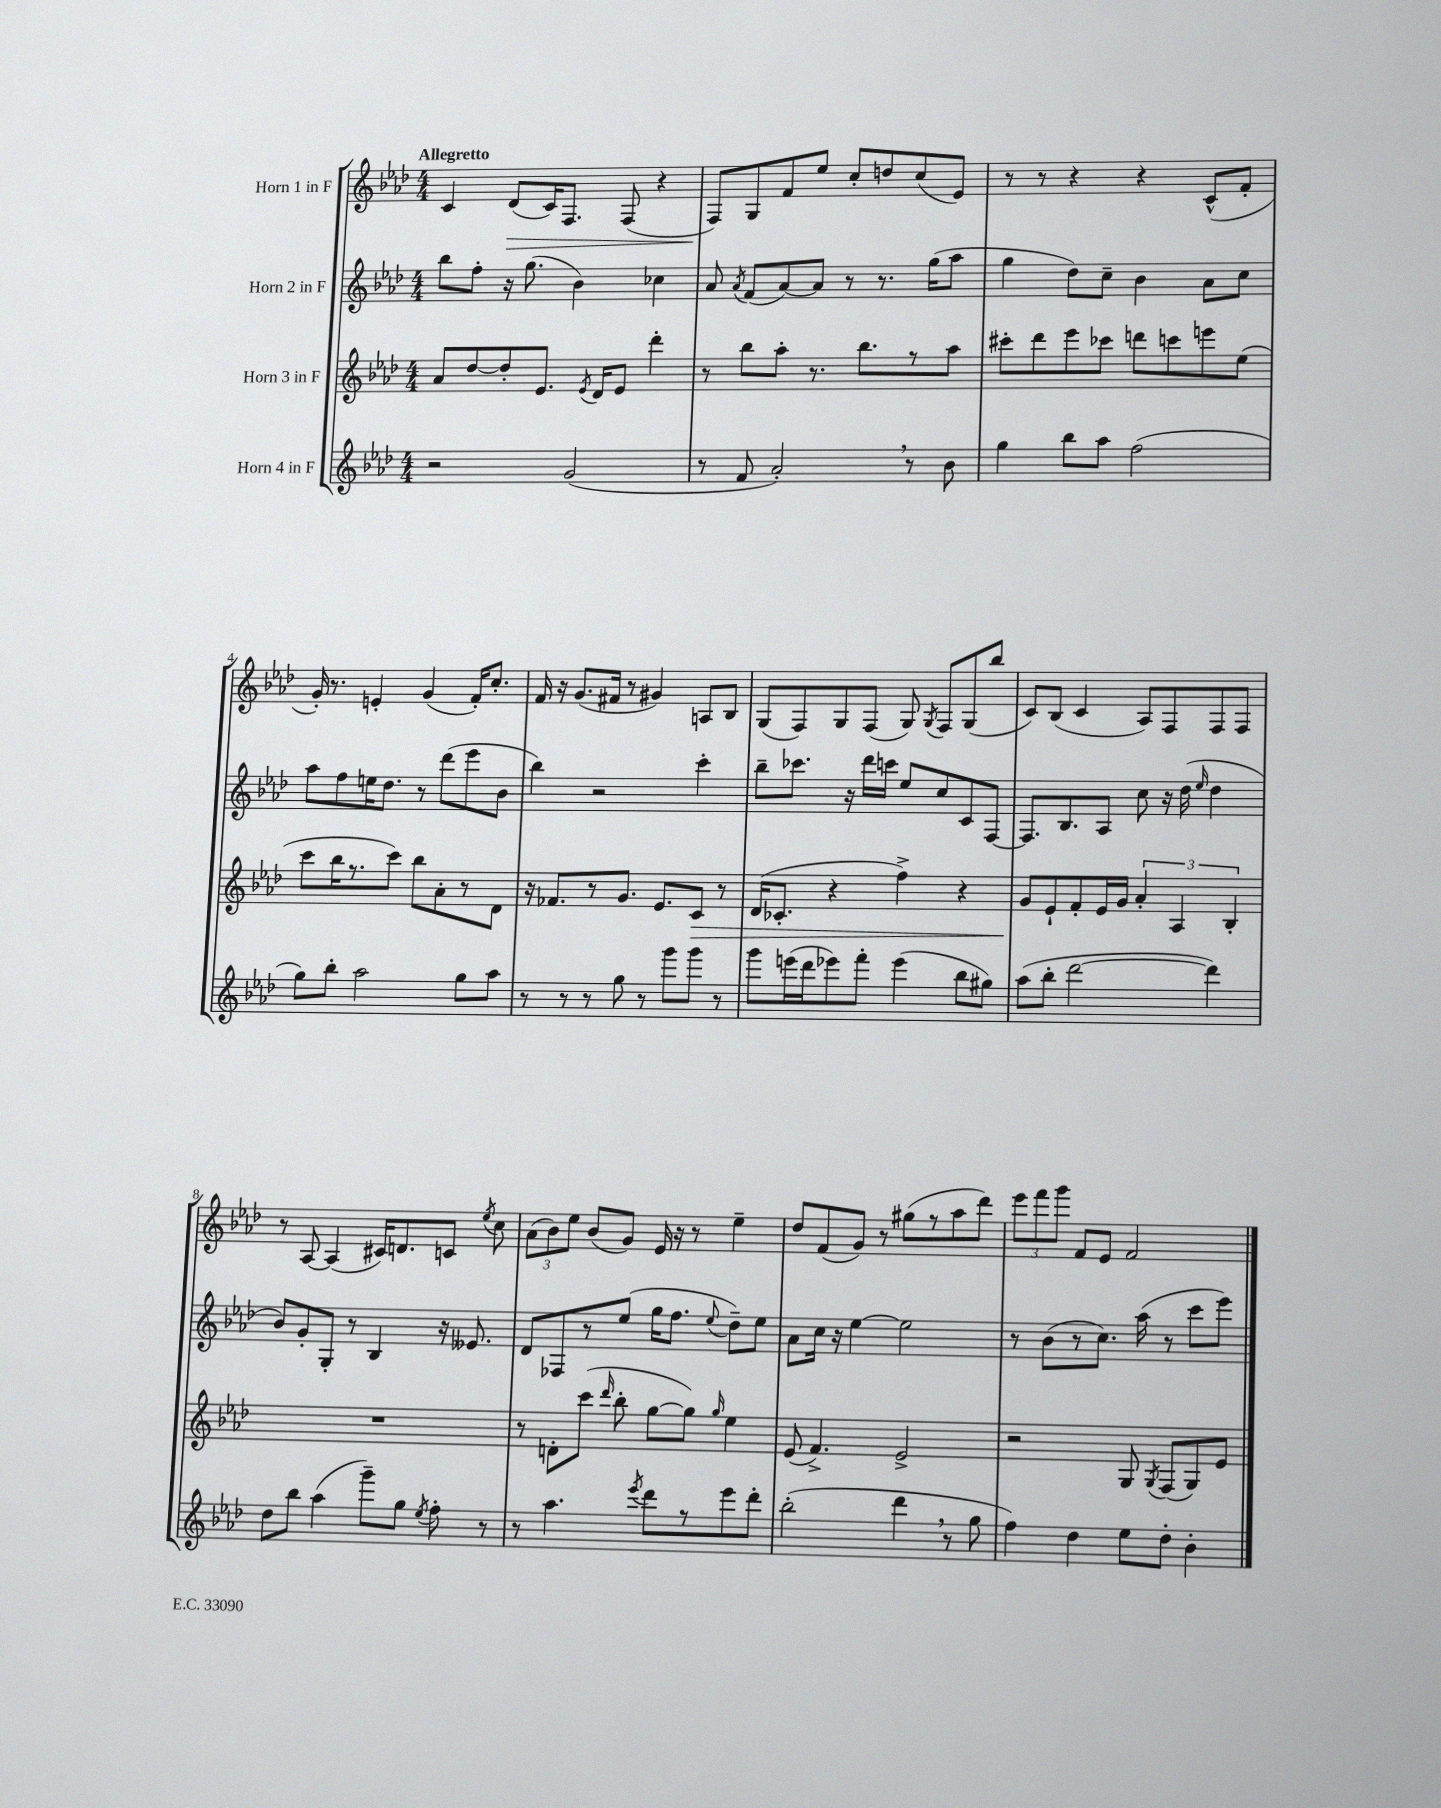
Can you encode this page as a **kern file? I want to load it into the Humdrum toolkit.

**kern	**kern	**kern	**kern
*staff4	*staff3	*staff2	*staff1
*clefG2	*clefG2	*clefG2	*clefG2
*k[b-e-a-d-]	*k[b-e-a-d-]	*k[b-e-a-d-]	*k[b-e-a-d-]
*M4/4	*M4/4	*M4/4	*M4/4
2r	8a-/L	8bb-\L	4c/
.	[8dd-/	8ff'\J	.
.	8dd-'/]	16r	(8d-/L
.	.	(8.gg\	.
.	8.e-/J	.	16c/K)
.	.	.	8.F/J
(2g/	.	4b-\)	.
.	8qe-/	.	.
.	16d-/LK	.	.
.	8e-/J	.	(8F/
.	4ddd-'\	4cc-\	4r
=	=	=	=
8r	8r	8a-/	8F/L)
.	.	8qa-/	.
8f/	8bb-\L	(8f/L	8G/
2a-'/)	8aa-'\J	[8a-/)	8f/
.	8.r	8a-/]J	8ee-/J
.	.	8r	8cc'/L
.	8.bb-\L	.	.
.	.	8.r	8dd/
8r	8r	.	(8cc/
.	.	(16gg\LK	.
8b-\	8aa-\J	8aa-\J	8e-/J)
=	=	=	=
4gg\	8ccc#'\L	4gg\	8r
.	8ddd-\	.	8r
8bb-\L	8eee-\	8dd-\L)	4r
8aa-\J	8ccc-\J	8cc~\J	.
(2ff\	8ddd\L	4b-\	4r
.	8ccc\	.	.
.	8eee\	8a-\L	(8c^^/L
.	(8ee-\J	8cc\J	8f'/J
=	=	=	=
8gg\L)	8ccc\L	8aa-\L	16g'/)
.	.	.	8.r
8bb-'\J	16bb-\K	8ff\	.
.	8.r	.	.
2aa-\	.	16ee\K	4e'/
.	.	8.dd-\J	.
.	8ccc\J)	.	.
.	8bb-\L	8r	(4g/
.	8a-'\	(8ddd-\L	.
8gg\L	8r	8eee-\	16f'/LK)
.	.	.	8.cc'/J
8aa-\J	8d-\J	8b-\J	.
=	=	=	=
8r	16r	4bb-\)	16f/
.	8.f-/L	.	16r
8r	.	.	(8.g/L
8r	8r	2r	.
.	.	.	16f#/Jk
8gg\	8.g/J	.	8r
8r	.	.	4g#/)
.	8.e-/L	.	.
8ggg\L	.	.	.
8ggg\J	8c/J	4ccc'\	8A/L
8r	8r	.	8B-/J
=	=	=	=
8ggg\L	(16d-/LK	8bb-~\L	(8G/L
.	8.c-'/J	.	.
(16eee\L	.	8.ccc-\J	8F/)
16ddd-\J	.	.	.
8eee-\)	4r	.	8G/
.	.	16r	.
8fff'\J	.	16ddd-\LL	(8F/J
.	.	16ccc\JJ	.
(4eee-\	4ff^\)	8ee-/L	8G/)
.	.	.	8qG/
.	.	8cc/	8F/L
8bb-\L	4r	8c/	(8G/
8gg#\J)	.	[8F/J	8bb-/J
=	=	=	=
(8aa-\L	8g/L	8.F/]L	8c/L)
8bb-'\J	8e-`/	.	(8B-/J
.	.	8.B-/	.
[2ddd-\	8f'/	.	4c/
.	16e-/L	8A-/J	.
.	16g/JJ	.	.
.	6a-'/	8cc\	8A-/L)
.	.	16r	8F/
.	6A-/	.	.
.	.	(16dd-\	.
.	.	16qqee-/	.
4ddd-\])	.	4dd-\	8F/
.	6B-'/	.	.
.	.	.	8F/J
=	=	=	=
8dd-\L	1r	8b-/L)	8r
8bb-\J	.	8g'/	[8A-/
(4aa-\	.	8G'/J	(4A-/]
.	.	8r	.
8ggg~\L)	.	4B-/	16c#/LK)
.	.	.	8.d/
8gg\J	.	.	.
8qee-/	.	.	.
8ff'\	.	16r	8c/J
.	.	8.e--/	.
.	.	.	8qee-/
8r	.	.	8cc\
=	=	=	=
8r	8r	8d-/L	(12a-\L
.	.	.	12b-\)
4.aa-\	8d'\L	8F-/	.
.	.	.	12ee-\J
.	(8ccc\J	8r	(8b-/L
.	16qqddd-/	.	.
.	8bb-'\	(8ee-/J	8g/J)
8qeee-/	.	.	.
8ddd-\L	[8gg\L	16gg\LK	16e-/
.	.	8.ff\J	16r
8r	8gg\]J)	.	8r
.	16qqgg/	8qqee-/	.
8eee-\	4ee-\	8dd-~\L)	4ee-~\
8ddd-'\J	.	8ee-\J	.
=	=	=	=
(2bb-'\	(8e-/	8a-\L	8dd-/L
.	4.f^/)	16cc\Jk	(8f/
.	.	16r	.
.	.	[4ee-\	8g/J)
.	.	.	8r
4ddd-\	2e-^/	2ee-\]	(8gg#\L
.	.	.	8r
8r	.	.	8aa-\
8gg\	.	.	8ddd-\J)
=	=	=	=
4ff\)	2r	8r	12eee-\L
.	.	.	12fff\
.	.	(8b-\L	.
.	.	.	12ggg\J
4dd-\	.	8r	8f/L
.	.	8.cc\J)	8e-/J
8ee-\L	8G/	.	2f/
.	.	(16aa-\	.
.	8qG/	.	.
8dd-'\J	(8F/L	8r	.
4b-'\	8G/)	8ccc\L	.
.	8e-/J	8eee-\J)	.
==	==	==	==
*-	*-	*-	*-
